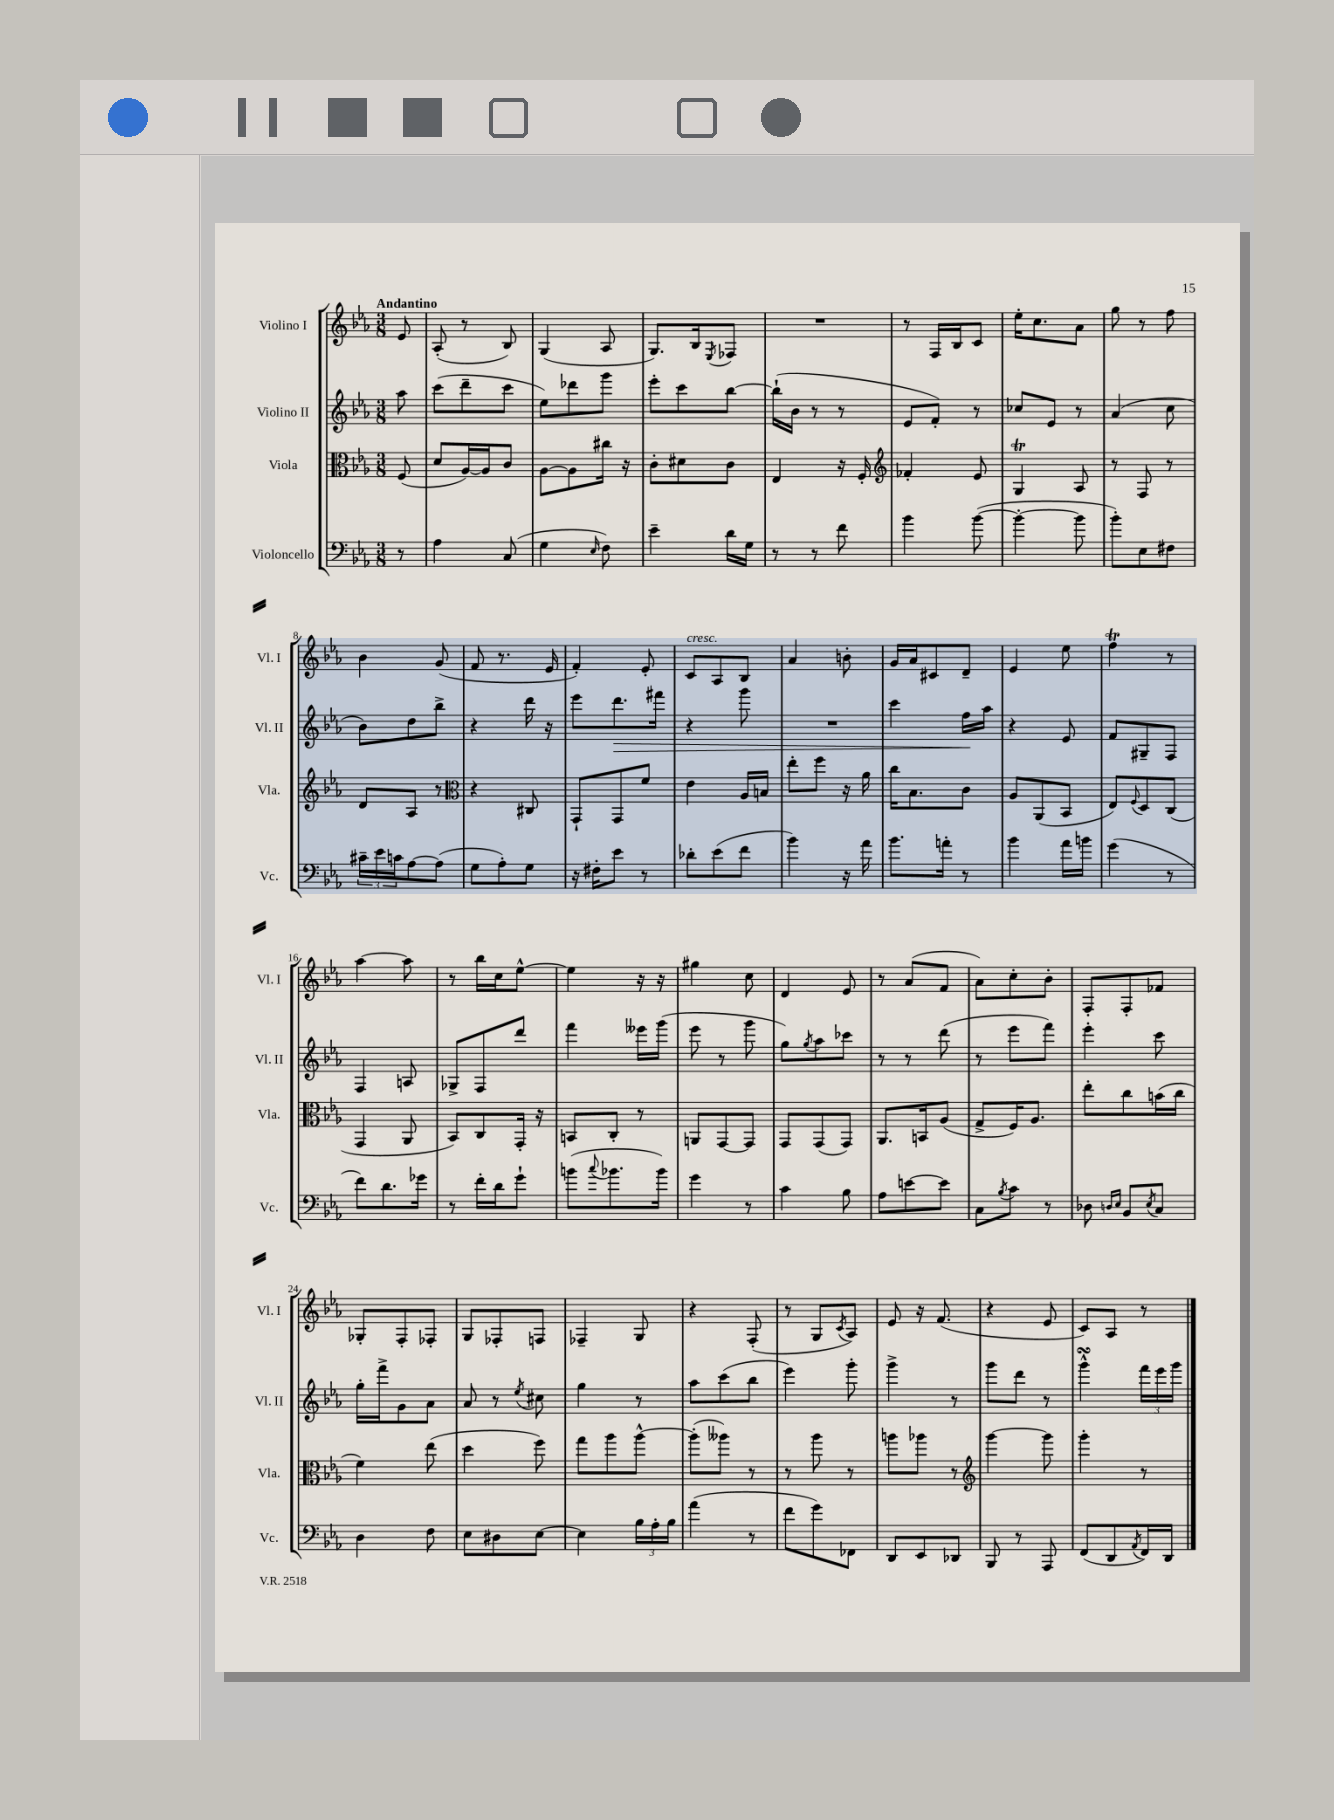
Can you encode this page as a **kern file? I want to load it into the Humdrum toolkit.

**kern	**kern	**kern	**kern
*staff4	*staff3	*staff2	*staff1
*clefF4	*clefC3	*clefG2	*clefG2
*k[b-e-a-]	*k[b-e-a-]	*k[b-e-a-]	*k[b-e-a-]
*M3/8	*M3/8	*M3/8	*M3/8
8r	(8F/	8aa-\	8e-/
=	=	=	=
4A-\	8d/L	(8ccc\L	(8A-'/
.	[16A-/L)	8ddd~\	8r
.	16A-/]J	.	.
(8C/	8c/J	8ccc\J	8B-/)
=	=	=	=
4G\	[8A-\L	8ee-\L)	(4G/
.	8A-\]	8ddd-\	.
16qqE-/	.	.	.
8F\)	16cc#\Jk	8ggg\J	8A-/
.	16r	.	.
=	=	=	=
4e-~\	8c'\L	8eee-'\L	8.G/L)
.	8d#\	8ccc\	.
.	.	.	16B-/k
.	.	.	8qE-/
16d\LL	8c\J	[8bb-\J	8F-/J
16G\JJ	.	.	.
=	=	=	=
8r	4E-/	(16bb-`\]LL	4.r
.	.	16b-\JJ	.
8r	.	8r	.
8f\	16r	8r	.
.	16F'/	.	.
=	=	=	=
*	*clefG2	*	*
4b-\	4f-'/	8e-/L	8r
.	.	8f'/J)	16F/LL
.	.	.	16B-/J
([8b-\	8e-/	8r	8c/J
=	=	=	=
4b-'\_	4G/	8cc-/L	16ee-'\LK
.	.	.	8.cc\
.	.	8e-/J	.
8b-\]	8A-/	8r	8a-\J
=	=	=	=
8b-'\L)	8r	(4a-/	8gg\
8E-\	8F/	.	8r
8F#\J	8r	8cc\	8ff\
=	=	=	=
24c#~\LL	8d/L	8b-\L)	4b-\
24e-\	.	.	.
24c\J	.	.	.
[8A-\	8A-/J	8dd\	.
(8A-\]J	8r	8bb-^\J	(8g/
=	=	=	=
*	*clefC3	*	*
8G\L	4r	4r	8f/
8A-'\)	.	.	8.r
8G\J	8C#/	16ddd\	.
.	.	16r	16e-/
=	=	=	=
16r	8GG`/L	8eee-\L	4f'/)
16F#'\LK	.	.	.
8e-\J	8GG/	8.ddd\	.
8r	8f/J	.	8e-'/
.	.	16fff#\Jk	.
=	=	=	=
8d-'\L	4e-\	4r	8c/L
(8e-\	.	.	8A-/
8f\J	16A-/LL	8ggg\	8B-/J
.	16B/JJ	.	.
=	=	=	=
4b-\)	8ee-'\L	4.r	4a-/
.	8ff\J	.	.
16r	16r	.	8b'\
16a-\	16a-\	.	.
=	=	=	=
8.b-\L	16cc\LK	4ccc\	16g/LL
.	8.B-\	.	16a-/J
.	.	.	8c#/
16a'\Jk	.	.	.
8r	8c\J	16ff\LL	8d~/J
.	.	16aa-\JJ	.
=	=	=	=
4b-\	8A-/L	4r	4e-/
.	(8AA-/	.	.
16a-\LL	8BB-/J	8e-/	8ee-\
16b\JJ	.	.	.
=	=	=	=
(4g\	8E-/L)	8f/L	4ff\
.	8qqF/	.	.
.	8D/	8G#~/	.
8r	(8C/J	8F/J	8r
=	=	=	=
8f\L)	4GG/	4F/	[4aa-\
8.d\	.	.	.
.	8AA-/	8A/	8aa-\]
16g-\Jk	.	.	.
=	=	=	=
8r	8BB-/L)	8G-^/L	8r
16f'\LL	8C/	8F/	16bb-\LL
16d\J	.	.	16cc\J
8g`\J	16GG'/Jk	8ddd/J	[8ee-^^\J
.	16r	.	.
=	=	=	=
(8b\L	8BB/L	4fff\	4ee-\]
8qqcc/	.	.	.
8.b-\	8C'/J	.	.
.	8r	16eee--\LL	16r
16b-\Jk)	.	(16ggg\JJ	16r
=	=	=	=
4g\	8AA/L	8eee-\	4gg#\
.	[8GG/	8r	.
8r	8GG/]J	8ggg\	8cc\
=	=	=	=
4c\	8GG/L	8gg\L)	4d/
.	.	8qgg/	.
.	(8GG/	8aa-\	.
8B-\	8GG/J)	8ccc-\J	8e-/
=	=	=	=
8A-\L	8.AA-/L	8r	8r
[8e\	.	8r	(8a-/L
.	16BB/k	.	.
8e\]J	(8A-/J	(8ddd\	8f/J
=	=	=	=
8C\L	8G^/L	8r	8a-\L)
8qB-/	.	.	.
8c\J	16F/K)	8eee-\L	8cc'\
.	8.A-/J	.	.
8r	.	8fff\J)	8b-'\J
=	=	=	=
8D-\	8ee-'\L	4eee-'\	8F'/L
16qqD/LL	.	.	.
16qqE-/JJ	.	.	.
8BB-/L	8cc\	.	8F'/
8qE-/	.	.	.
8C/J	(16b\L	8ccc\	8f-/J
.	16cc\JJ	.	.
=	=	=	=
4D\	4f\)	16gg'\LL	8G-'/L
.	.	16fff^\J	.
.	.	8g\	8F'/
8F\	(8ee-\	8a-\J	8F-'/J
=	=	=	=
8E-\L	4dd\	8a-/	8G/L
8D#\	.	8r	8F-'/
.	.	8qee-/	.
[8E-\J	8ff\)	8cc#\	8F/J
=	=	=	=
4E-\]	8gg\L	4gg\	4F-~/
.	8aa-\	.	.
24B-\LL	[8aa-^^\J	8r	8G/
24A-'\	.	.	.
24B-\JJ	.	.	.
=	=	=	=
(4a-\	(8aa-'\]L	8aa-\L	4r
.	8aa--\J)	(8ccc\	.
8r	8r	8bb-\J	(8F'/
=	=	=	=
8f\L	8r	4eee-\)	8r
8g\)	8aa-\	.	8G/L
.	.	.	8qc/
8FF-\J	8r	8ggg'\	8A-/J)
=	=	=	=
8DD/L	8aa\L	4ggg^\	8e-/
8EE-/	8aa-\J	.	16r
.	.	.	(8.f/
8DD-/J	8r	8r	.
=	=	=	=
*	*clefG2	*	*
8BBB-/	[4ggg\	8ggg\L	4r
8r	.	8ddd\J	.
8AAA-/	8ggg\]	8r	8e-/
=	=	=	=
(8FF/L	4ggg'\	4ggg^^\	8c/L)
8DD/	.	.	8A-/J
8qAA-/	.	.	.
16FF/L)	8r	24fff\LL	8r
.	.	24eee-\	.
16DD/JJ	.	.	.
.	.	24ggg\JJ	.
==	==	==	==
*-	*-	*-	*-
